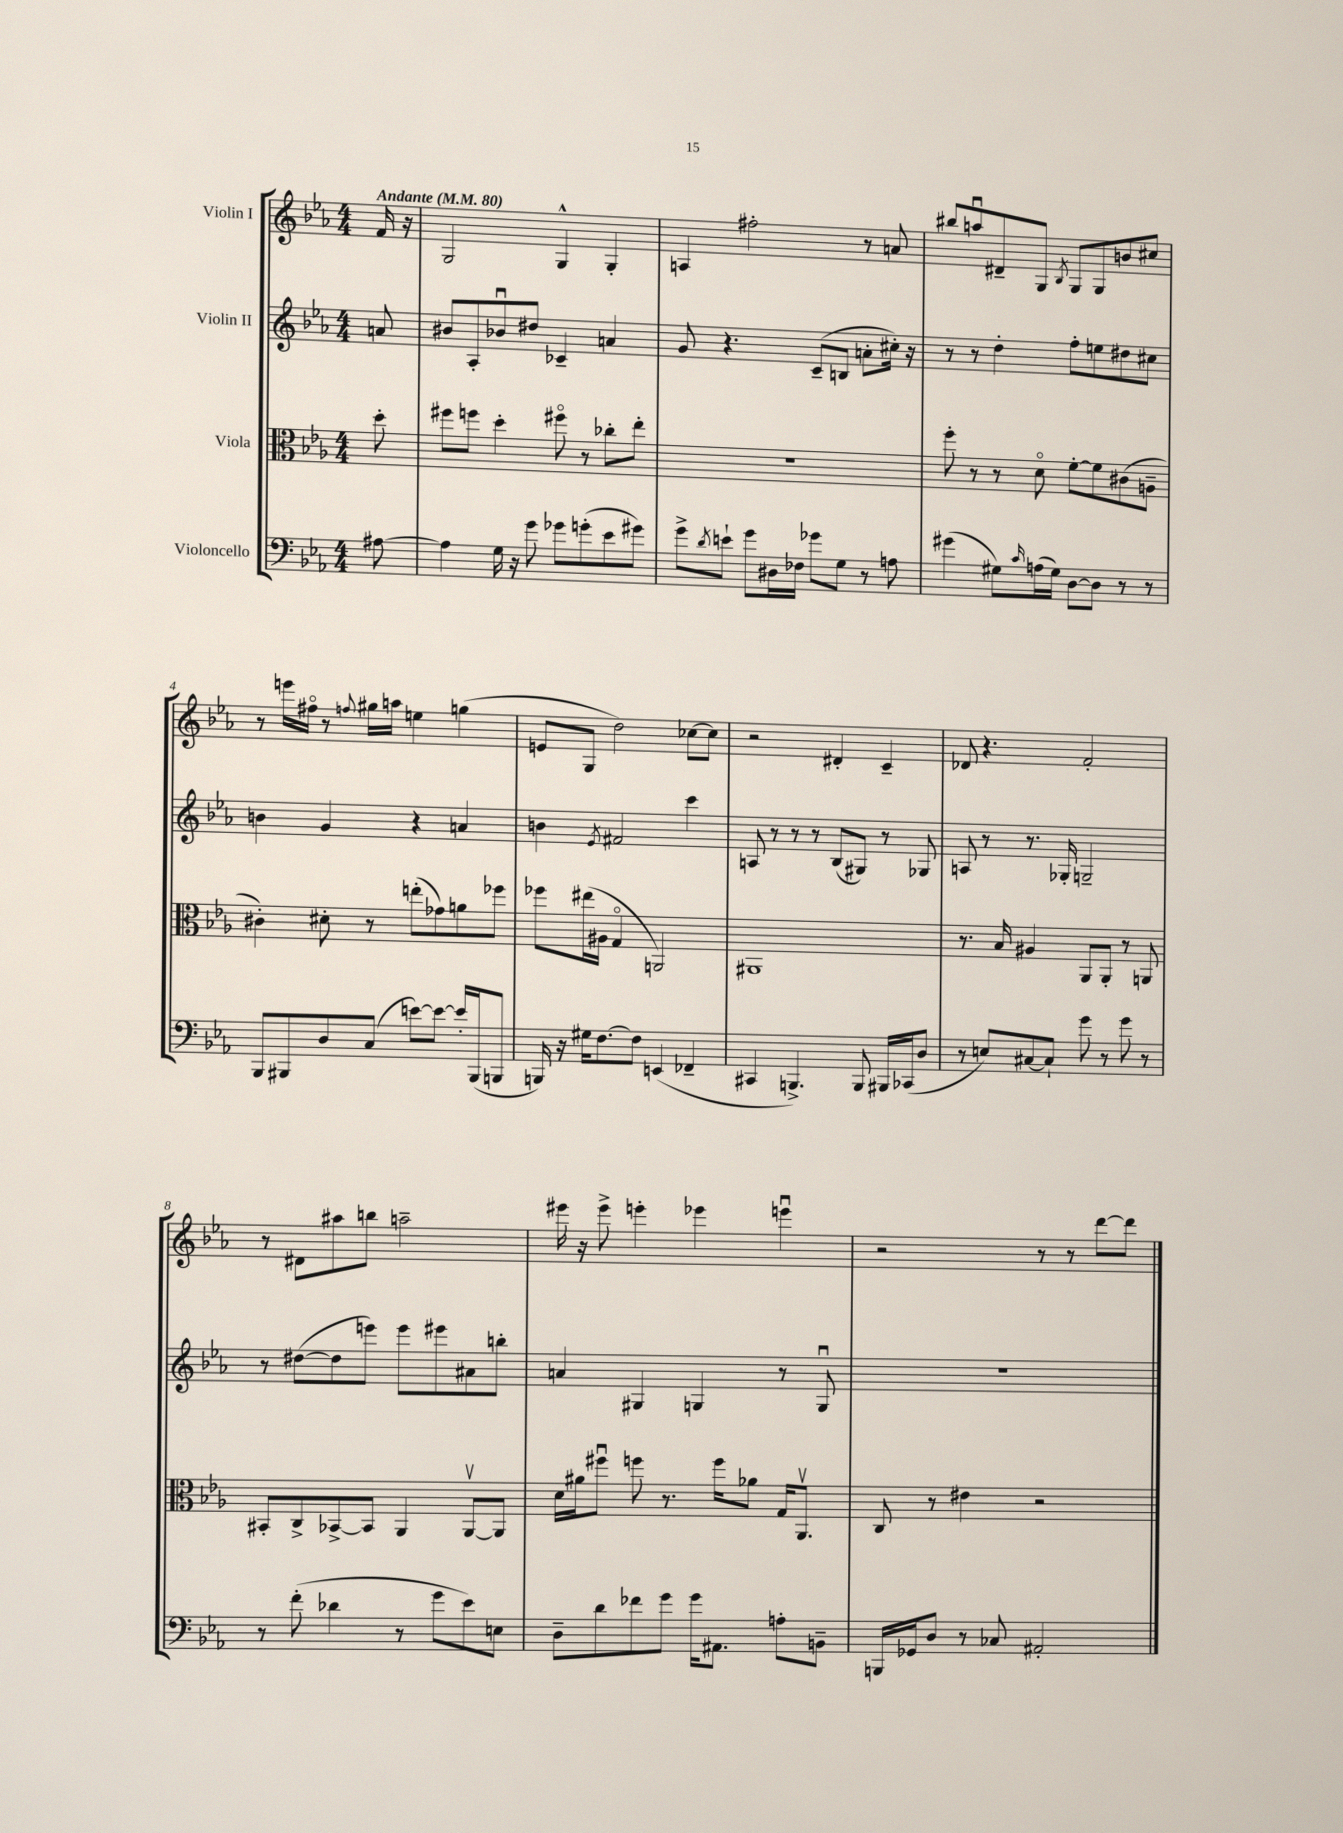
<<
\new StaffGroup <<
\new Staff = "s0" \with { instrumentName = "Violin I" } {
    \clef treble \key ees \major \numericTimeSignature \time 4/4 \partial 8 \tempo "Andante" 4 = 80
    f'16 r16 |
    g2 g4-^ g4-. |
    a4 fis''2-. r8 a'8 |
    bis''8 a''8\downbow dis'8-- g8 \acciaccatura { bes8 } g8 g8 b'8 cis''8 |
    r8 e'''16 fis''16\flageolet r8 \appoggiatura { f''8 } gis''16 a''16 e''4 g''4( |
    e'8 g8 d''2) ces''8~ ces''8 |
    r2 dis'4-. c'4-- |
    des'8 r4. f'2-. |
    r8 dis'8 ais''8 b''8 a''2-- |
    eis'''16 r16 eis'''8-> e'''4-. ees'''4 e'''4\downbow |
    r2 r8 r8 d'''8~ d'''8 \bar "|." |
}
\new Staff = "s1" \with { instrumentName = "Violin II" } {
    \clef treble \key ees \major \numericTimeSignature \time 4/4 \partial 8
    a'8 |
    bis'8 aes8-. bes'8\downbow dis''8 ces'4-- a'4 |
    g'8 r4. c'8--( b8 a'8-. cis''16-.) r16 |
    r8 r8 d''4-. f''8-. e''8 dis''8 cis''8 |
    b'4 g'4 r4 a'4 |
    b'4 \acciaccatura { ees'8 } fis'2 c'''4 |
    a8 r8 r8 r8 bes8( gis8) r8 ges8 |
    a8 r8 r8. ges16-. g2-- |
    r8 dis''8~( dis''8 e'''8) e'''8 eis'''8 ais'8 b''8-. |
    a'4 gis4 g4 r8 g8\downbow |
    R1 \bar "|." |
}
\new Staff = "s2" \with { instrumentName = "Viola" } {
    \clef alto \key ees \major \numericTimeSignature \time 4/4 \partial 8
    d''8-. |
    fis''8 f''8 d''4-. fis''8\flageolet r8 ces''8-. ees''8-. |
    R1 |
    f''8-. r8 r8 d'8\flageolet f'8~-. f'8 cis'8( a8-- |
    cis'4-.) dis'8-. r8 e''8-.( ges'8) a'8 fes''8 |
    fes''8 eis''16( ais16 g4\flageolet a,2) |
    ais,1 |
    r8. bes16 ais4 aes,8 aes,8-. r8 a,8 |
    bis,8-. c8-> bes,8~-> bes,8 aes,4 aes,8~\upbow aes,8 |
    d'16 ais'16 fis''8\downbow f''8 r8. f''16 aes'8 g16 aes,8.\upbow |
    c8 r8 eis'4 r2 \bar "|." |
}
\new Staff = "s3" \with { instrumentName = "Violoncello" } {
    \clef bass \key ees \major \numericTimeSignature \time 4/4 \partial 8
    ais8~ |
    ais4 g16 r16 g'8 ges'8 g'8-.( ees'8 gis'8) |
    g'8-> \acciaccatura { d'8 } e'8-! g'8 dis16 fes16 ges'8 g8 r8 a8 |
    gis'4( gis8) \grace { c'16 } a16( gis16) d8~ d8 r8 r8 |
    bes,,8 bis,,8 d8 c8( e'8~) e'8~ e'16-. bis,,16( b,,8 |
    b,,16) r16 gis16 f8.~ f8 e,4( fes,4-- |
    cis,4 b,,4.->) b,,8 bis,,16 ces,16( d8 |
    r8 e8) cis8~ cis8-! g'8 r8 g'8 r8 |
    r8 f'8-.( des'4 r8 g'8 ees'8) e8 |
    d8-- d'8 fes'8 g'8 g'16 ais,8. a8-. b,8-- |
    b,,16 ges,16 d8 r8 ces8 ais,2-. \bar "|." |
}
>>
>>
